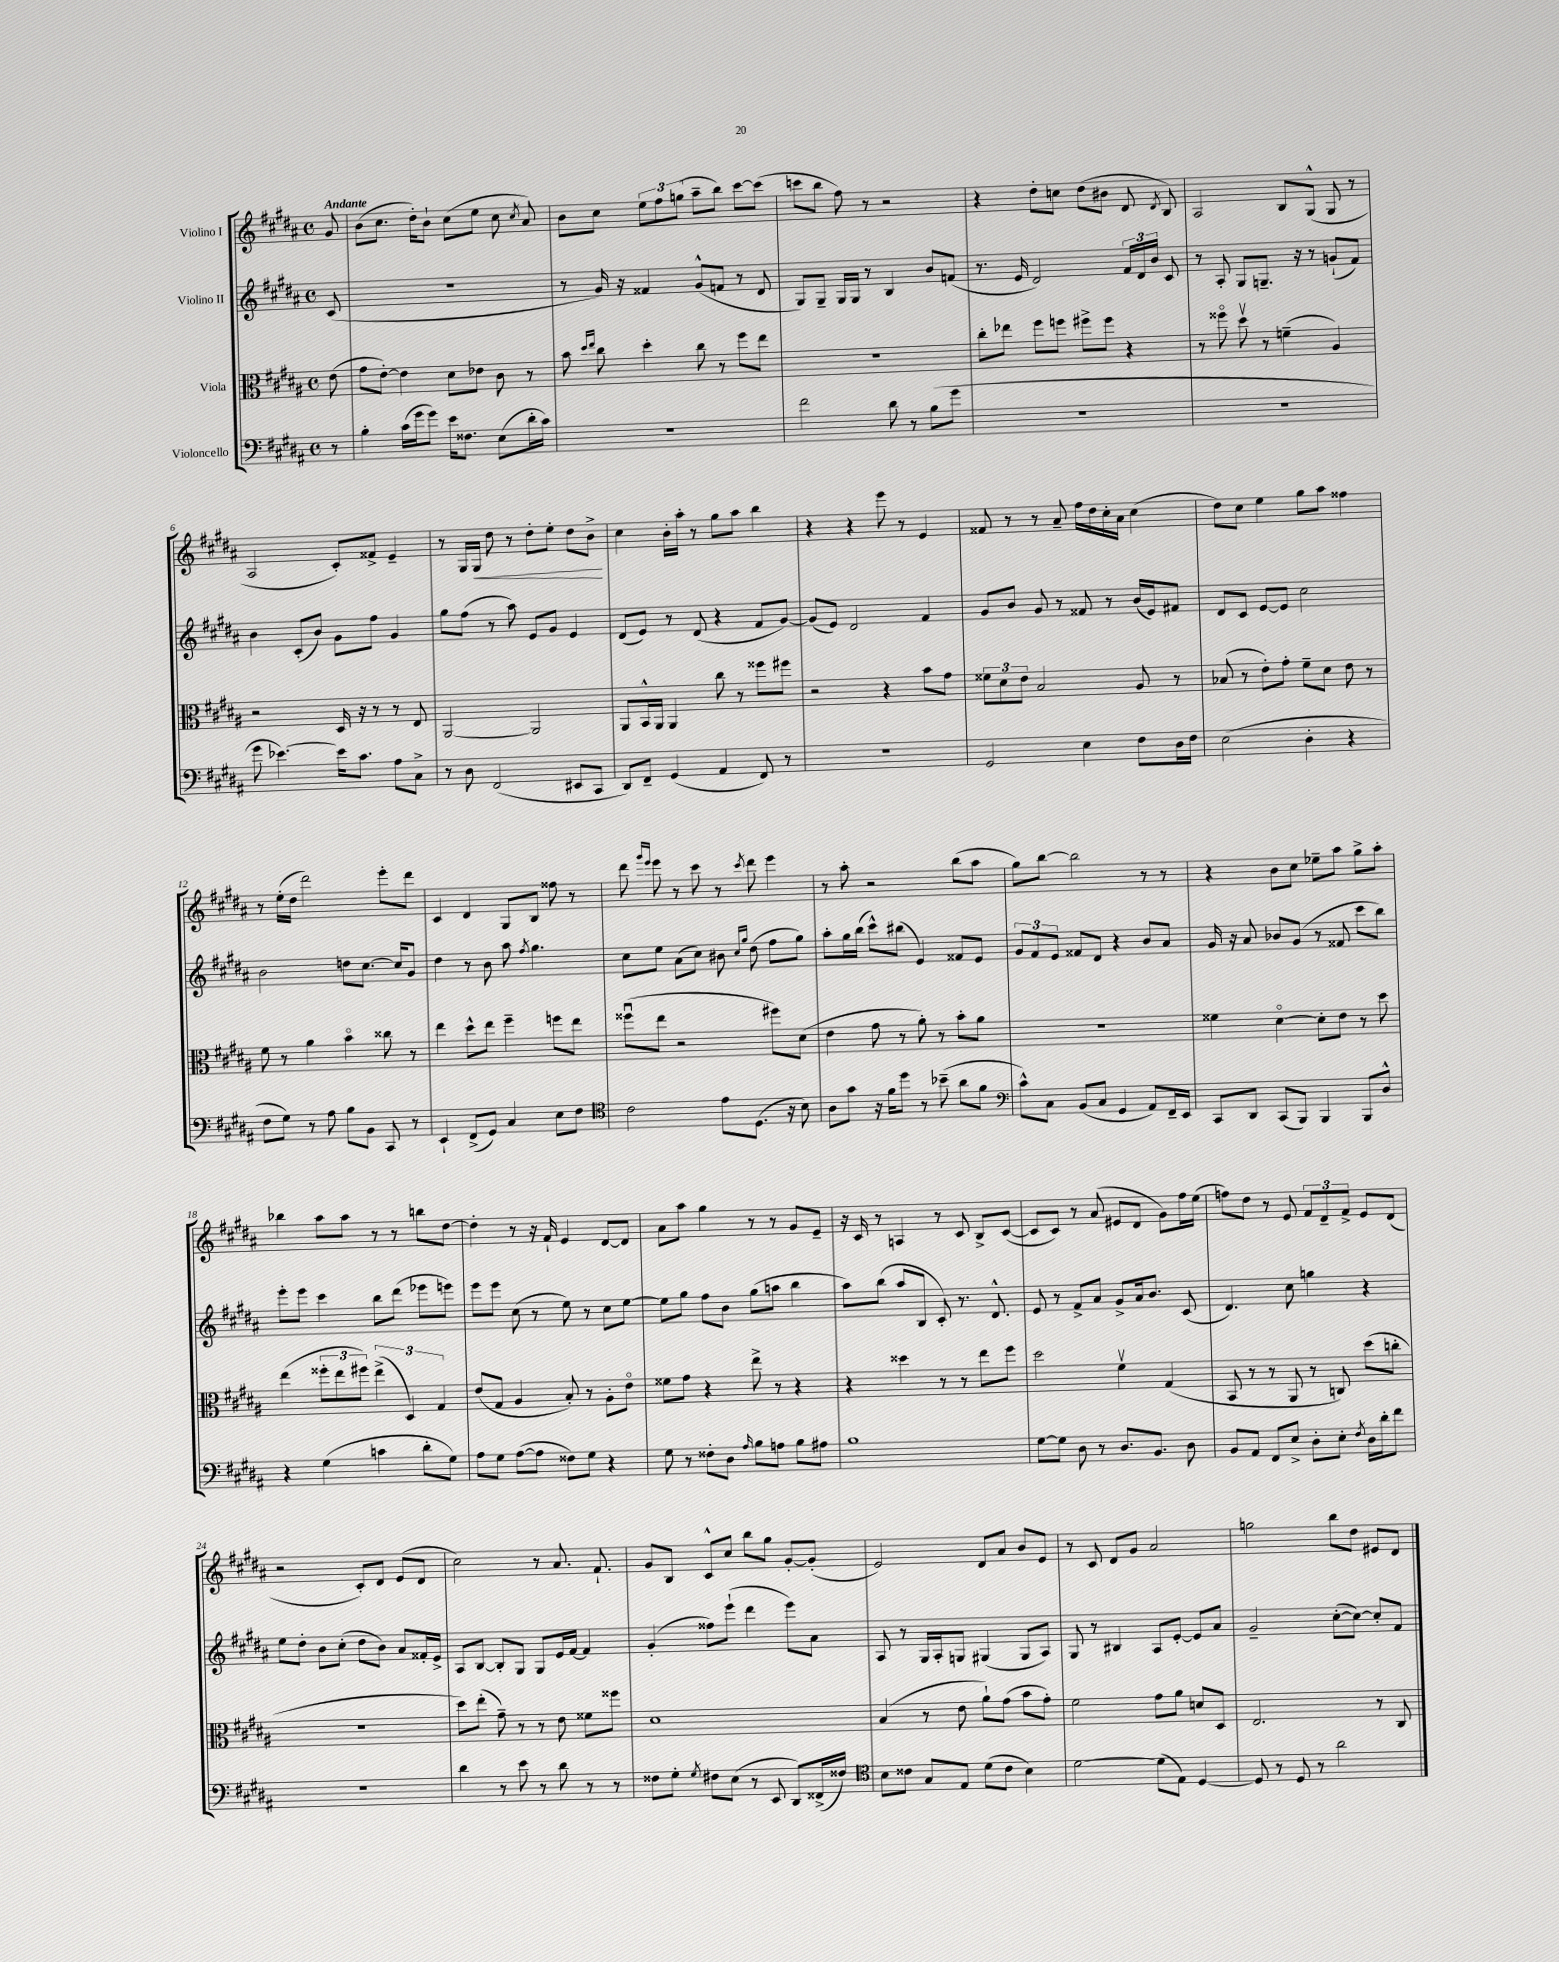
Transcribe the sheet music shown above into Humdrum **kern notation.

**kern	**kern	**kern	**kern
*staff4	*staff3	*staff2	*staff1
*clefF4	*clefC3	*clefG2	*clefG2
*k[f#c#g#d#a#]	*k[f#c#g#d#a#]	*k[f#c#g#d#a#]	*k[f#c#g#d#a#]
*M4/4	*M4/4	*M4/4	*M4/4
*met(c)	*met(c)	*met(c)	*met(c)
8r	(8e	(8c#	8g#
=	=	=	=
4B'	8g#	1r	(8b
.	[8e')	.	8.cc#
(16c#	4e]	.	.
16g#	.	.	16dd#')
8g#)	.	.	8b`
16e	8d#	.	(8cc#
8.F##	.	.	.
.	8e-	.	8ee
(8E	8c#	.	8cc#
.	.	.	8qcc#
16d#'	8r	.	8a#)
16c#)	.	.	.
=	=	=	=
1r	8b	8r	8b
.	16qqdd#	.	.
.	16qqee	.	.
.	8cc#	16g#)	8cc#
.	.	16r	.
.	4dd#'	4f##	12ee
.	.	.	12ff#
.	.	.	(12gg
.	8cc#	(8g#^^	8aa#~
.	8r	8f	8bb)
.	8ff#	8r	[8ccc#
.	8ee	8d#	(8ccc#]
=	=	=	=
2f#	1r	8G#)	8ccc
.	.	8G#~	8bb
.	.	16G#	8ff#)
.	.	16G#	.
.	.	8r	8r
8d#	.	4B	2r
8r	.	.	.
(8B	.	8b	.
8g#	.	(8f	.
=	=	=	=
1r	8cc#'	8.r	4r
.	8ee-	.	.
.	.	16e	.
.	8ff#	2d#)	8dd#'
.	8ff	.	8cc
.	8ff#^	.	(8dd#
.	8ff#	.	8b#
.	4r	24f#	8d#
.	.	24d#	.
.	.	24b	.
.	.	.	8qd#
.	.	8c#	8B)
=	=	=	=
1r	8r	8r	2A#
.	8ff##o	8A#'	.
.	8dd#v	8G#	.
.	8r	8.G~	.
.	(4f~	.	8B
.	.	16r	.
.	.	8r	(8G#^^
.	4A#)	(8g`	8G#
.	.	8f#)	8r
=	=	=	=
8g#	2r	4b	2A#
[4.e-)	.	.	.
.	.	(8c#'	.
.	.	8b)	.
16e-]	16D#	8g#	8c#')
8.c#	16r	.	.
.	8r	8ff#	8f##^
8A#	8r	4g#	4e~
8C#^	8E	.	.
=	=	=	=
8r	[2AA#	8gg#	8r
8D#	.	(8ff#	16G#
.	.	.	16G#
(2FF#	.	8r	8dd#
.	.	8aa#)	8r
.	2AA#]	8e	8dd#'
.	.	8g#	8ee'
8EE#	.	4e	8dd#
8CC#	.	.	8b^
=	=	=	=
8DD#)	8AA#	(8d#	4cc#
8FF#~	16BB^^	8e)	.
.	16AA#	.	.
(4GG#	4AA#	8r	16b'
.	.	.	16aa#'
.	.	(8d#	8r
4AA#	8cc#	4r	8gg#
.	8r	.	8aa#
8FF#)	8ff##	8f#	4bb
8r	8ff#	[8g#)	.
=	=	=	=
1r	2r	(8g#]	4r
.	.	8e)	.
.	.	2d#	4r
.	4r	.	8eee
.	.	.	8r
.	8b	4f#	4e
.	8g#	.	.
=	=	=	=
2GG#	12f##	8g#	8f##
.	12d#	.	.
.	.	8b	8r
.	12e	.	.
.	2B	8g#	8r
.	.	8r	8a#~
4E	.	8f##	16ff#
.	.	.	16dd#
.	.	8r	16cc#'
.	.	.	16a#
8F#	8A#	(16b	(4cc#
.	.	16e)	.
16D#	8r	8f#	.
16F#	.	.	.
=	=	=	=
(2E	(8B-	8d#	8dd#)
.	8r	8c#	8cc#
.	8e')	[8e	4ee
.	8g#'	8e]	.
4D#'	8f#~	2cc#	8gg#
.	8d#	.	8aa#
4r	8e	.	4ff##
.	8r	.	.
=	=	=	=
8F#	8f#	2b	8r
8G#)	8r	.	(16ee'
.	.	.	16dd#
8r	4a#	.	2ddd#)
8A#	.	.	.
8B	4bo	8dd	.
8BB	.	[8.cc#	.
8CC#	8cc##	.	8eee'
.	.	16cc#]	.
8r	8r	8g#	8ddd#
=	=	=	=
4EE`	4ee	4dd#	4c#
(8FF#^	8dd#^^	8r	4d#
8GG#)	8ee	8b	.
4C#	4ff#~	8aa#	8G#
.	.	8qff#	.
.	.	4.gg#	8B
8E	8ff	.	8ff##
8F#	8ee	.	8r
=	=	=	=
*clefC4	*	*	*
2c#	(8ff##u	8cc#	8ddd#
.	.	.	16qqggg#
.	.	.	16qqeee
.	8ee	8ee	8eee
.	2r	(8a#	8r
.	.	8cc#)	8ccc#
8e	.	8b#	8r
.	.	16qqcc#	.
.	.	16qqgg#	8qccc#
(8.D#	.	(8dd#	8ddd#
.	8ff#)	8ff#	4eee
16r	.	.	.
8B)	(8d#	8gg#)	.
=	=	=	=
8A#	4e	8aa#'	8r
8g#	.	16gg#	8aa#'
.	.	(16bb	.
16r	8g#	8ccc#^^)	2r
16f#	.	.	.
8dd#	8r	(8bb#	.
8r	8a#')	4e)	.
(8b-~	8r	.	.
8a#	8b'	8f##	(8bb
8f#	8a#	8e	8aa#
=	=	=	=
*clefF4	*	*	*
8c#^^)	1r	12g#	8gg#)
.	.	12f#	.
8C#	.	.	[8bb
.	.	12e	.
(8BB	.	8f##	2bb]
8C#	.	8d#	.
4GG#	.	4r	.
8AA#)	.	8b	8r
16FF#~	.	8a#	8r
16EE	.	.	.
=	=	=	=
8CC#	4f##	16g#	4r
.	.	16r	.
8DD#	.	8a#	.
(8CC#	[4d#o	8b-	8b
8BBB)	.	(8g#	8cc#
4BBB	8d#']	8r	8ee-~
.	8e	8f##	8aa#
8BBB	8r	8ccc#	8gg#^
8D#^^	8dd#	8bb)	8aa#'
=	=	=	=
4r	(4ee	8eee'	4bb-
.	.	8eee	.
(4G#	12ff##'	4ccc#	8aa#
.	12ee	.	.
.	.	.	8aa#
.	12ff#)	.	.
4c	(6ee^	8bb	8r
.	.	(8ddd#	8r
.	6D#)	.	.
8d#'	.	8eee-	8bb
.	6G#	.	.
8G#)	.	8eee)	[8dd#
=	=	=	=
8A#	(8e	8eee	4dd#']
8G#	8G#	8eee	.
([8A#	4A#	(8cc#	8r
8A#]	.	8r	16r
.	.	.	16f#`
8F##)	8B')	8ee)	4e
8G#	8r	8r	.
4r	8A#'	8cc#	[8d#
.	8eo	[8ee	8d#]
=	=	=	=
8G#	8f##	8ee]	8a#
8r	8g#	8gg#	8aa#
8F##'	4r	8ff#	4gg#
8D#	.	8b	.
16qqA#	.	.	.
8B	8ee^	(8gg#	8r
8A	8r	8aa	8r
8B	4r	4bb	8g#
8A#	.	.	8e~
=	=	=	=
1B	4r	8aa#)	16r
.	.	.	16c#
.	.	(8bb	8r
.	4dd##	8aa#	4A
.	.	8B	.
.	8r	8c#')	8r
.	8r	8.r	8c#
.	8ee	.	8B^
.	.	8.d#^^	.
.	8ff#	.	([8c#
=	=	=	=
[8G#	2dd#	8e	8c#]
8G#]	.	8r	8c#)
8D#	.	8f#^	8r
8r	.	8a#	(8a#
8.D#	4f#v	8g#^	8e#
.	.	16a#	8d#
8.BB	.	8.b	.
.	(4G#	.	8g#)
8D#	.	(8c#	16ff#
.	.	.	(16ee
=	=	=	=
8BB	8BB	4.d#)	8ff)
8AA#	8r	.	8dd#
8FF#	8r	.	8r
8E^	8AA#	8cc#	8e
8D#'	8r	4gg	12f#
.	.	.	12d#~
8E'	8C)	.	.
.	.	.	12f#^
8qF#	.	.	.
16D#	(8dd#	4r	8e
16d#'	.	.	.
8f#	8cc'	.	(8d#
=	=	=	=
1r	1r	8ee	2r
.	.	8dd#'	.
.	.	8b	.
.	.	(8cc#'	.
.	.	8dd#	8c#')
.	.	8b)	8d#
.	.	8a#	(8e
.	.	16f##'	8d#
.	.	16e^	.
=	=	=	=
4d#	8dd#)	8A#	2cc#)
.	(8ee'	[8B	.
8r	8g#~)	8B']	.
8e	8r	8G#	.
8r	8r	8G#	8r
8d#	8e	16e	8.a#
.	.	[16f#	.
8r	8f##	4f#]	.
.	.	.	8.f#`
8r	8ff##	.	.
=	=	=	=
8F##	1d#	(4g#'	8g#
8G#'	.	.	8B
8qG#	.	.	.
8F#	.	8ff##)	8c#^^
(8E	.	(8eee`	8cc#
8r	.	4ddd#	8bb
8EE	.	.	8gg#
8DD#)	.	8eee)	[8g#'
(16FF##^	.	8a#	(8g#']
16F##)	.	.	.
=	=	=	=
*clefC4	*	*	*
8B	(4B	8A#	2e)
8c##	.	8r	.
8G#	8r	16G#	.
.	.	16A#'	.
8E	8e	8G	.
(8d#	8a#`)	(4G#	8d#
8c##	(8g#	.	8a#
4B)	8b	8G#	8b
.	8g#')	8A#)	8e
=	=	=	=
[2d#	2f#	8G#	8r
.	.	8r	8c#
.	.	4B#	8d#
.	.	.	8g#
(8d#]	8g#	8A#	2a#
8E)	8a#	[8e'	.
[4D#	8d	8e]	.
.	8D#	8a#	.
=	=	=	=
8D#]	2.E	2g#~	2gg
8r	.	.	.
8D#	.	.	.
8r	.	.	.
2a#	.	([8cc#'	8bb
.	.	8cc#_)	8dd#
.	8r	8cc#']	8e#
.	8C#	8f#	8d#
==	==	==	==
*-	*-	*-	*-
